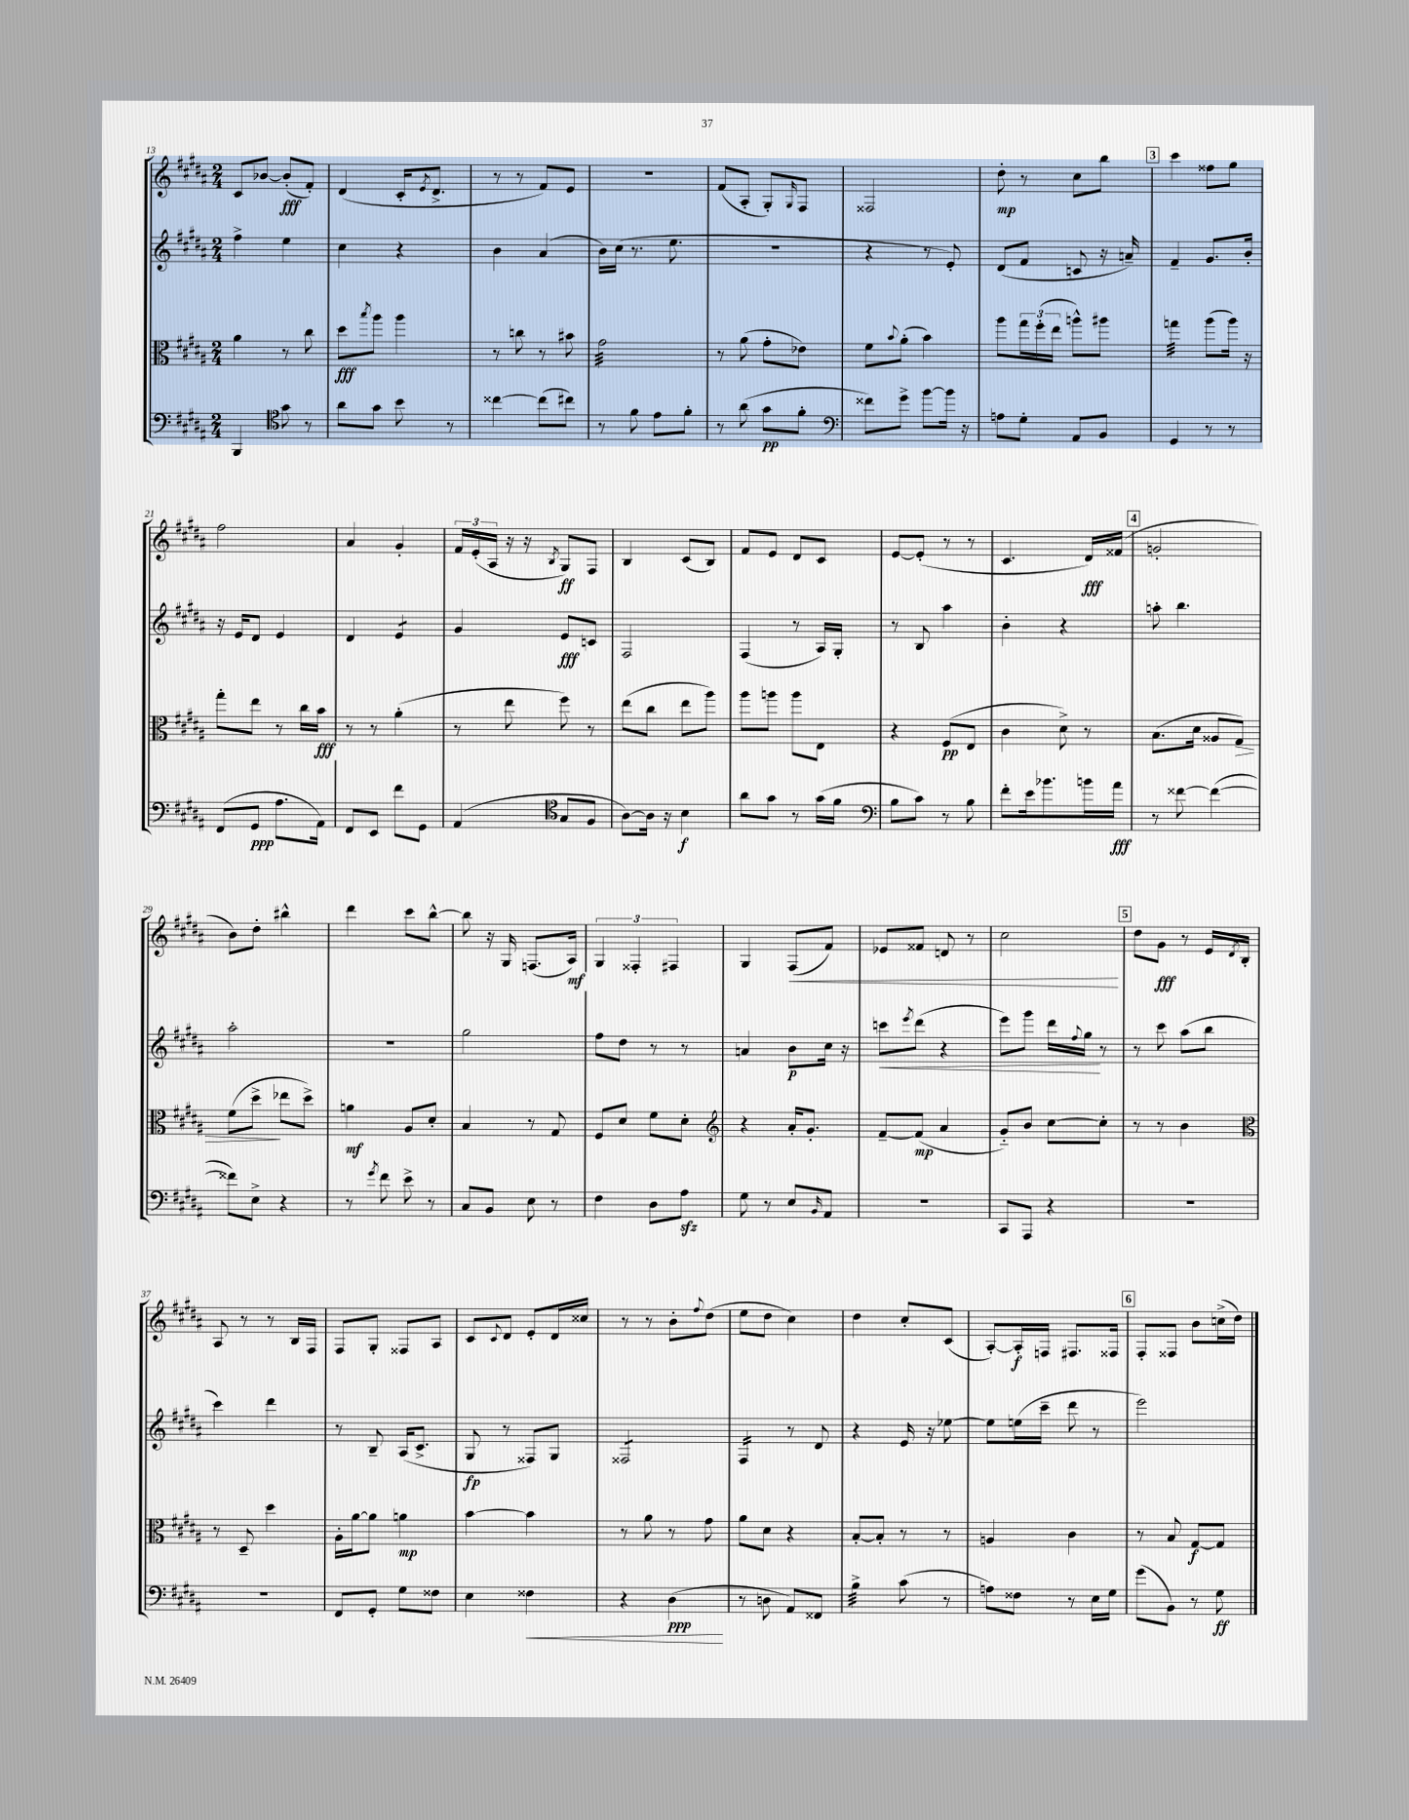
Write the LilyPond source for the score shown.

<<
\new StaffGroup <<
\new Staff = "s0" {
    \clef treble \key b \major \numericTimeSignature \time 2/4
    cis'8 bes'8~ bes'8-.\fff( fis'8-.) |
    dis'4( cis'16-. \acciaccatura { e'8 } dis'8.-> |
    r8 r8 fis'8) e'8 |
    r2 |
    fis'8( ais8-. gis8-.) \grace { gis16 } fis8 |
    fisis2 |
    dis''8-.\mp r8 cis''8 b''8 |
    \mark \markup { \box "3" } cis'''4 fisis''8 gis''8 |
    fis''2 |
    ais'4 gis'4-. |
    \tuplet 3/2 { fis'16 e'16-.( ais16 } r16 r16 \acciaccatura { b8 } gis8\ff) fis8 |
    b4 cis'8( b8) |
    fis'8 e'8 dis'8 cis'8 |
    e'8~ e'8-.( r8 r8 |
    cis'4. dis'16\fff) fisis'16( |
    \mark \markup { \box "4" } g'2-. |
    b'8) dis''8-. bis''4-^ |
    dis'''4 cis'''8 b''8~-^ |
    b''8 r16 gis16 f8.( ais16\mf) |
    \tuplet 3/2 { gis4 fisis4-. fis4 } |
    gis4 fis8\<( fis'8) |
    ees'8 fisis'8 d'8 r8 |
    cis''2\! |
    \mark \markup { \box "5" } dis''8 gis'8\fff r8 e'16 \acciaccatura { dis'8 } b16-. |
    ais8 r8 r8 b16 fis16 |
    fis8 gis8-. fisis8 ais8 |
    cis'8 \appoggiatura { cis'8 } dis'8 e'8-. dis'16 cisis''16 |
    r8 r8 b'8-. \appoggiatura { fis''8 } dis''8( |
    e''8 dis''8 cis''4) |
    dis''4 cis''8-. cis'8( |
    ais8~-.) ais16-.\f f16 fis8. fisis16 |
    \mark \markup { \box "6" } fis8-. fisis8 b'8 c''16->( dis''16) \bar "|." |
}
\new Staff = "s1" {
    \clef treble \key b \major \numericTimeSignature \time 2/4
    fis''4-> e''4 |
    cis''4 r4 |
    b'4 ais'4( |
    b'16) cis''16( r8. e''8. |
    r2 |
    r4 r8 e'8-.) |
    dis'8( fis'8 c'8 r16 a'16--) |
    \mark \markup { \box "3" } fis'4-- gis'8. b'16-. |
    r16 e'16 dis'8 e'4 |
    dis'4 e'4:8 |
    gis'4 e'8\fff c'8 |
    fis2 |
    fis4( r8 ais16) gis16-. |
    r8 b8 ais''4 |
    b'4-. r4 |
    \mark \markup { \box "4" } a''8-. b''4. |
    ais''2-. |
    R2 |
    gis''2 |
    fis''8 dis''8 r8 r8 |
    a'4 b'8\p cis''16 r16 |
    c'''8\< \acciaccatura { e'''8 } dis'''8( r4 |
    e'''8) gis'''8 dis'''16 \appoggiatura { fis''8 } gis''16\! r8 |
    \mark \markup { \box "5" } r8 cis'''8 ais''8( b''8 |
    cis'''4) dis'''4 |
    r8 b8-- ais16( cis'8.-> |
    gis8\fp r8 fisis8) gis8 |
    fisis2:8 |
    fis4:16 r8 dis'8 |
    r4 e'16 r16 ees''8~ |
    ees''8 e''16( cis'''16-- dis'''8 r8 |
    \mark \markup { \box "6" } e'''2) \bar "|." |
}
\new Staff = "s2" {
    \clef alto \key b \major \numericTimeSignature \time 2/4
    ais'4 r8 cis''8 |
    dis''8\fff \acciaccatura { b''8 } ais''8 ais''4 |
    r8 c''8 r8 bis'8 |
    gis'2:32 |
    r8 ais'8( gis'8-. ees'8) |
    fis'8 \appoggiatura { b'8 } ais'8-.( b'4) |
    ais''8 \tuplet 3/2 { gis''16 fis''16-.( e''16 } a''8-^) ais''8 |
    \mark \markup { \box "3" } g''4:32 ais''8( ais''16) r16 |
    gis''8-. e''8 r8 cis''16 b'16\fff |
    r8 r8 ais'4-.( |
    r8 e''8 fis''8) r8 |
    e''8( cis''8 e''8 ais''8) |
    ais''8 a''8 a''8 e8 |
    r4 fis8\pp( e8 |
    cis'4 dis'8->) r8 |
    \mark \markup { \box "4" } b8.( dis'16 aisis8 gis8\>) |
    fis'8( dis''8->\! ees''8 dis''8->) |
    a'4\mf ais8 dis'8-. |
    b4 r8 gis8 |
    fis8 dis'8 fis'8 dis'8-. |
    \clef treble r4 ais'16-. gis'8.-. |
    fis'8~-- fis'8\mp( ais'4 |
    gis'8-_) b'8 cis''8~ cis''8-. |
    \mark \markup { \box "5" } r8 r8 b'4 |
    \clef alto r8 dis8-- dis''4 |
    ais16-. ais'16~ ais'8 a'4\mp |
    b'4~ b'4 |
    r8 ais'8 r8 gis'8 |
    ais'8 dis'8 r4 |
    b8~-. b8-. r8 r8 |
    a4 cis'4 |
    \mark \markup { \box "6" } r8 b8 gis8~\f gis8 \bar "|." |
}
\new Staff = "s3" {
    \clef bass \key b \major \numericTimeSignature \time 2/4
    b,,4 \clef tenor gis'8 r8 |
    ais'8 gis'8 b'8 r8 |
    cisis''4~ cisis''8( cis''8) |
    r8 fis'8 e'8 fis'8-. |
    r8 ais'8( gis'8\pp fis'8-. |
    \clef bass fisis'8) gis'8-> b'8~ b'16 r16 |
    a8 gis8-. ais,8 b,8 |
    \mark \markup { \box "3" } gis,4 r8 r8 |
    fis,8( gis,8\ppp ais8. ais,16) |
    fis,8 e,8 fis'8 gis,8 |
    ais,4( \clef tenor gis8 fis8 |
    ais8~) ais16 r16 b4\f |
    ais'8 gis'8 r8 gis'16( fis'16 |
    \clef bass b8 cis'8) r8 b8 |
    fis'8-. e'16 bes'8. b'16 ais'16\fff |
    \mark \markup { \box "4" } r8 fisis'8~ fisis'4~( |
    fisis'8) e8-> r4 |
    r8 \acciaccatura { gis'8 } fis'8 e'8-> r8 |
    cis8 b,8 e8 r8 |
    fis4 dis8 ais8\sfz |
    gis8 r8 e8 \grace { b,16 } ais,8 |
    r2 |
    cis,8 ais,,8 r4 |
    \mark \markup { \box "5" } R2 |
    R2 |
    fis,8 gis,8-. gis8 fisis8 |
    e4 fisis4\< |
    r4 dis4\ppp\!( |
    r8 d8 ais,8) fisis,8 |
    b4:32-> cis'8( r8 |
    a8) fisis8 r8 e16 gis16 |
    \mark \markup { \box "6" } gis'8( b,8) r8 gis8\ff \bar "|." |
}
>>
>>
\layout { \context { \Score currentBarNumber = #13 } }
